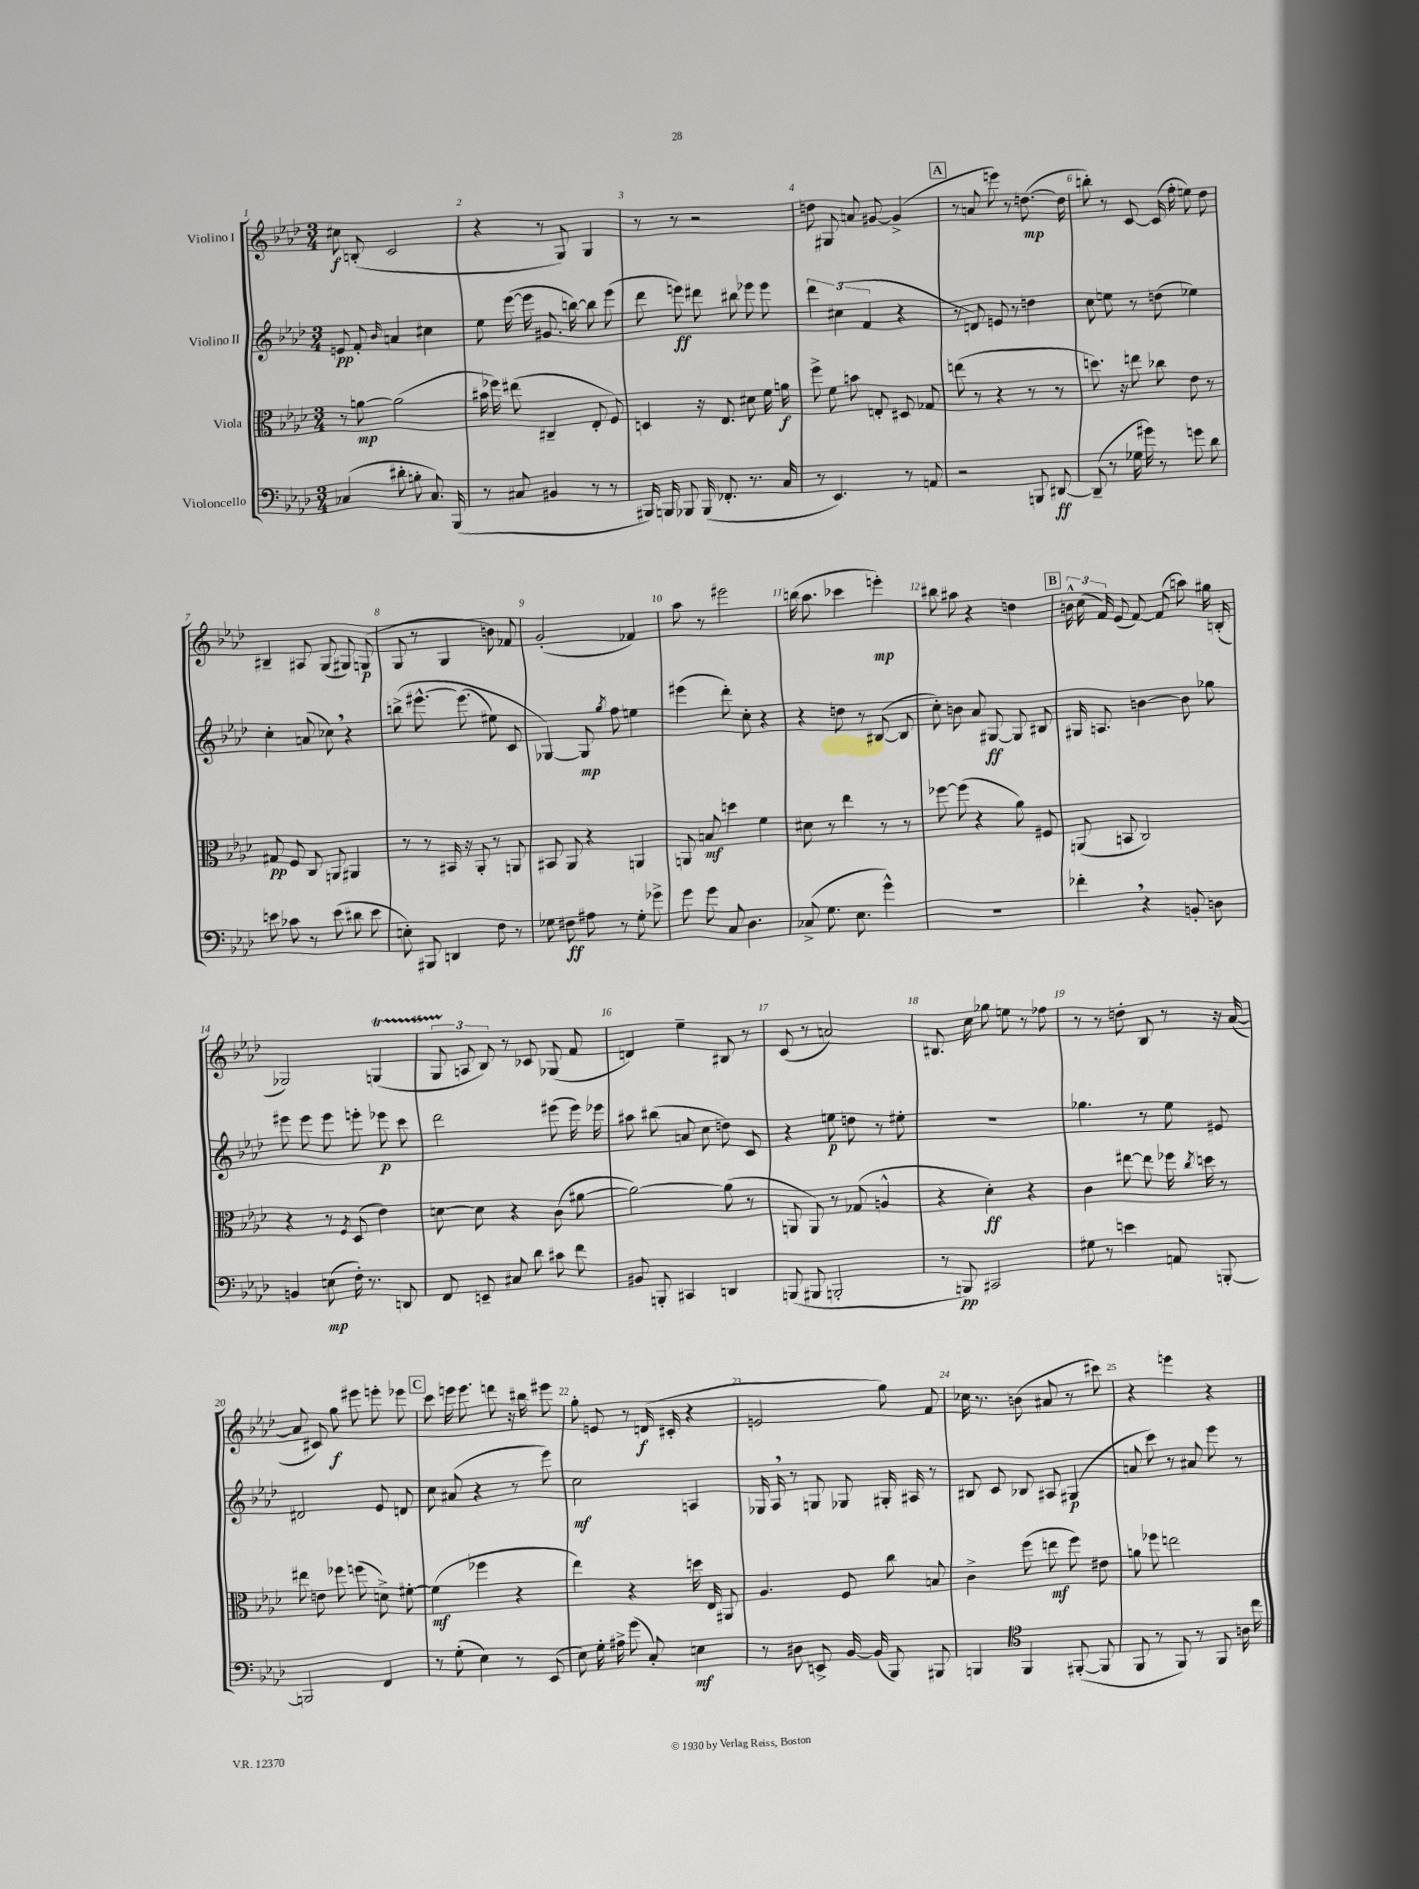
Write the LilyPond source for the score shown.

<<
\new StaffGroup <<
\new Staff = "s0" \with { instrumentName = "Violino I" } {
    \clef treble \key aes \major \numericTimeSignature \time 3/4
    \autoBeamOff cis''8\f b8-.( c'2 |
    r4 r8 g8) g4 |
    r8 r8 r2 |
    d''8 gis8 a'8 gis'8~ gis'4->( |
    \mark \markup { \box "A" } r8 a'8 e'''8) r8 d''8.~\mp( d''16 |
    b''8-.) r8 c'8~ c'16( f''16-. e''8) des''8 |
    bis4-- ais8 g8( gis8) g8\p( |
    g8 r8 g4 b'8) fes'8 |
    g'2-.( fes'4) |
    aes''8 r8 eis'''2 |
    b''16( aes''8. ces'''4 e'''4-.\mp) |
    bis''8 ais''8 r4 d''4 |
    \mark \markup { \box "B" } \tuplet 3/2 { b'16-^ c''16( f'16) } ees'8( f'8~) f'8( a''8) gis''16 b16-.( |
    ges2) g4\startTrillSpan( |
    \tuplet 3/2 { g8 a8\stopTrillSpan bes8) } r8 ces'8 ges8( f'8 |
    d'4) ees''4-- bis8 r8 |
    c'8( r8 a'2) |
    bis8. c''16 ges''8 e''8 r8 fes''8 |
    r8 r8 d''8-. bes8 r8 r16 aes'16~( |
    aes'8 cis'8) g''8\f eis'''8 e'''8-. ees'''8 |
    \mark \markup { \box "C" } c'''8 e'''16 e'''8. d'''8 r16 bis''16 eis'''8 |
    g''8-. e'8 r8 d'16\f( cis'16-. r4 |
    e'2 g''8) f'8 |
    ces''16 r8. b'8( ais'8 r8 cis'''8) |
    r4 e'''4 r4 \bar "|." |
}
\new Staff = "s1" \with { instrumentName = "Violino II" } {
    \clef treble \key aes \major \numericTimeSignature \time 3/4
    \autoBeamOff e'8\pp f'8-. \grace { bes'16 } a'4 cis''4 |
    ees''8 ees'''16~( ees'''16 gis'8. b''16~) b''8 ees'''8( |
    des'''8 e'''8\ff) dis'''8 bis''8 ees'''8 ees'''8 |
    \tuplet 3/2 { des'''4 cis''4( f'4 } r4 |
    \mark \markup { \box "A" } r8 d'8) e'8 r8 d''4 |
    c''8 e''8 r8 d''8( ees''4) |
    c''4-. a'8( ces''8) \breathe r4 |
    b''8->\( eis'''8.~-^ eis'''8.( eis''8) c'8 |
    ges4~\) ges8\mp \acciaccatura { g''8 } f''8 e''4 |
    eis'''4( des'''8-.) c''8-. r4 |
    r4 d''8 r8 bis8~( bis8 |
    c''8-.) b'8 aes'8 gis8~\ff gis8 bis8 |
    \mark \markup { \box "B" } gis16 a8. b'4~ b'8 ges''8 |
    eis'''8 eis'''8 eis'''8 e'''8-. ees'''8\p c'''8 |
    des'''2 eis'''8( eis'''16) ees'''16 |
    ais''8 bis''8( a'8 c''8 d''8) c'8 |
    r4 e''8\p d''8 r8 eis''8-. |
    R2. |
    ges''4. r8 ees''8 eis'8 |
    dis'2 ees'8 d'8 |
    \mark \markup { \box "C" } c''8 ais'8( r4 r8 ees'''8) |
    c''2\mf a4 |
    ges16 aes16 \breathe r8 g8 ges8 gis16-. ais16 r8 |
    bis8 c'8 bes8 ais8 gis4\p( |
    a'8 c'''8) r8 ais'8 ees'''8 r8 \bar "|." |
}
\new Staff = "s2" \with { instrumentName = "Viola" } {
    \clef alto \key aes \major \numericTimeSignature \time 3/4
    \autoBeamOff r8 a'8~\mp a'2( |
    bis'16 fes''16) eis''8( cis4-- ees8-. f8) |
    d4 r16 ees8. dis'8 f'16 a'16\f |
    f''8-> f'8 b'8 e8-. dis8 ges8 |
    \mark \markup { \box "A" } e''8( r8 r4 r8 r8 |
    d''8.) r16 e''8 ces''8 ees'8 r8 |
    gis8\pp f8 c8 a,8 ais,4 |
    r8 r8 bis,16 r16 aes,8-. r8 a,8 |
    bis,8 aes,8 r4 a,4 |
    a,8 b8\mf d''4 f'4 |
    dis'8 r8 ees''4 r8 r8 |
    fes''8~ fes''8( r4 aes'8) fis8 |
    \mark \markup { \box "B" } a,8( b,8 c2) |
    r4 r8 \acciaccatura { f8 } des8( ees'4) |
    d'8~ d'8 r4 c'8( ais'8~ |
    ais'2~) ais'8( r8 |
    a,8 a,8) r8 ges8( a4-^ |
    r4 des'4-.\ff) r4 |
    c'4 eis''8~ eis''8 fes''16 \acciaccatura { c''8 } d''16 r8 |
    eis''8 e'8 fes''8 f''8( d'8->) fis'8~-. |
    \mark \markup { \box "C" } fis'4\mf( fes''4 r4 |
    ees''4) r4 d''16 ees16 ais,8 |
    aes4. f8 c''8 b8 |
    c'4-> f''8( e''8\mf f''8) eis'8 |
    a'8 fes''8 e''2 \bar "|." |
}
\new Staff = "s3" \with { instrumentName = "Violoncello" } {
    \clef bass \key aes \major \numericTimeSignature \time 3/4
    \autoBeamOff ces4( dis'8-. b8-. ces8.) bes,,16( |
    r8 cis8 bis,4 r8 r8 |
    bis,,16) b,,16 bes,,8 bes,,16( fes,8.-. r8. c16 |
    r8 ees,4.) r8 a,8 |
    \mark \markup { \box "A" } r2 b,,8 dis,8~\ff |
    dis,8--( r8 ges16 gis'16) r8 g'8 des'8 |
    e'8 ces'8 r8 e'8( dis'8 e'8 |
    e8-.) bis,,8 d,4 f8 r8 |
    ges8 fis8\ff ais8 r8 ges8-. ges'8-> |
    g'8 g'8 c8 des4. |
    ces8->( g8. ees8. g'4-^) |
    R2. |
    \mark \markup { \box "B" } fes'4-. \breathe r4 b,8-. d8 |
    b,4 e8\mp( f16-.) r8. d,8 |
    f,8 e,8-- cis8 des'8 cis'8 f'8 |
    bis,8 b,,8-. cis,4 d,4 |
    b,,8( bis,,8 b,,2-. |
    r8 b,,8\pp) cis,2 |
    gis8 r8 e'4 a,8 b,,8~-. |
    b,,2 f,4 |
    \mark \markup { \box "C" } r8 g8-.( ees4) r8 ees,8( |
    ees8) g16-. ais16-> g'8( c8-.) e4\mf |
    r8 dis8 e,8-> bes,16~ bes,16( bes,,8) bis,,8 |
    b,,4 \clef tenor f,4 fis,8~-.( fis,8 |
    f,8 r8 f,8) r8 f,8 a16 c''16 \bar "|." |
}
>>
>>
\layout { \context { \Score \override BarNumber.break-visibility = ##(#f #t #t) barNumberVisibility = #all-bar-numbers-visible } }
